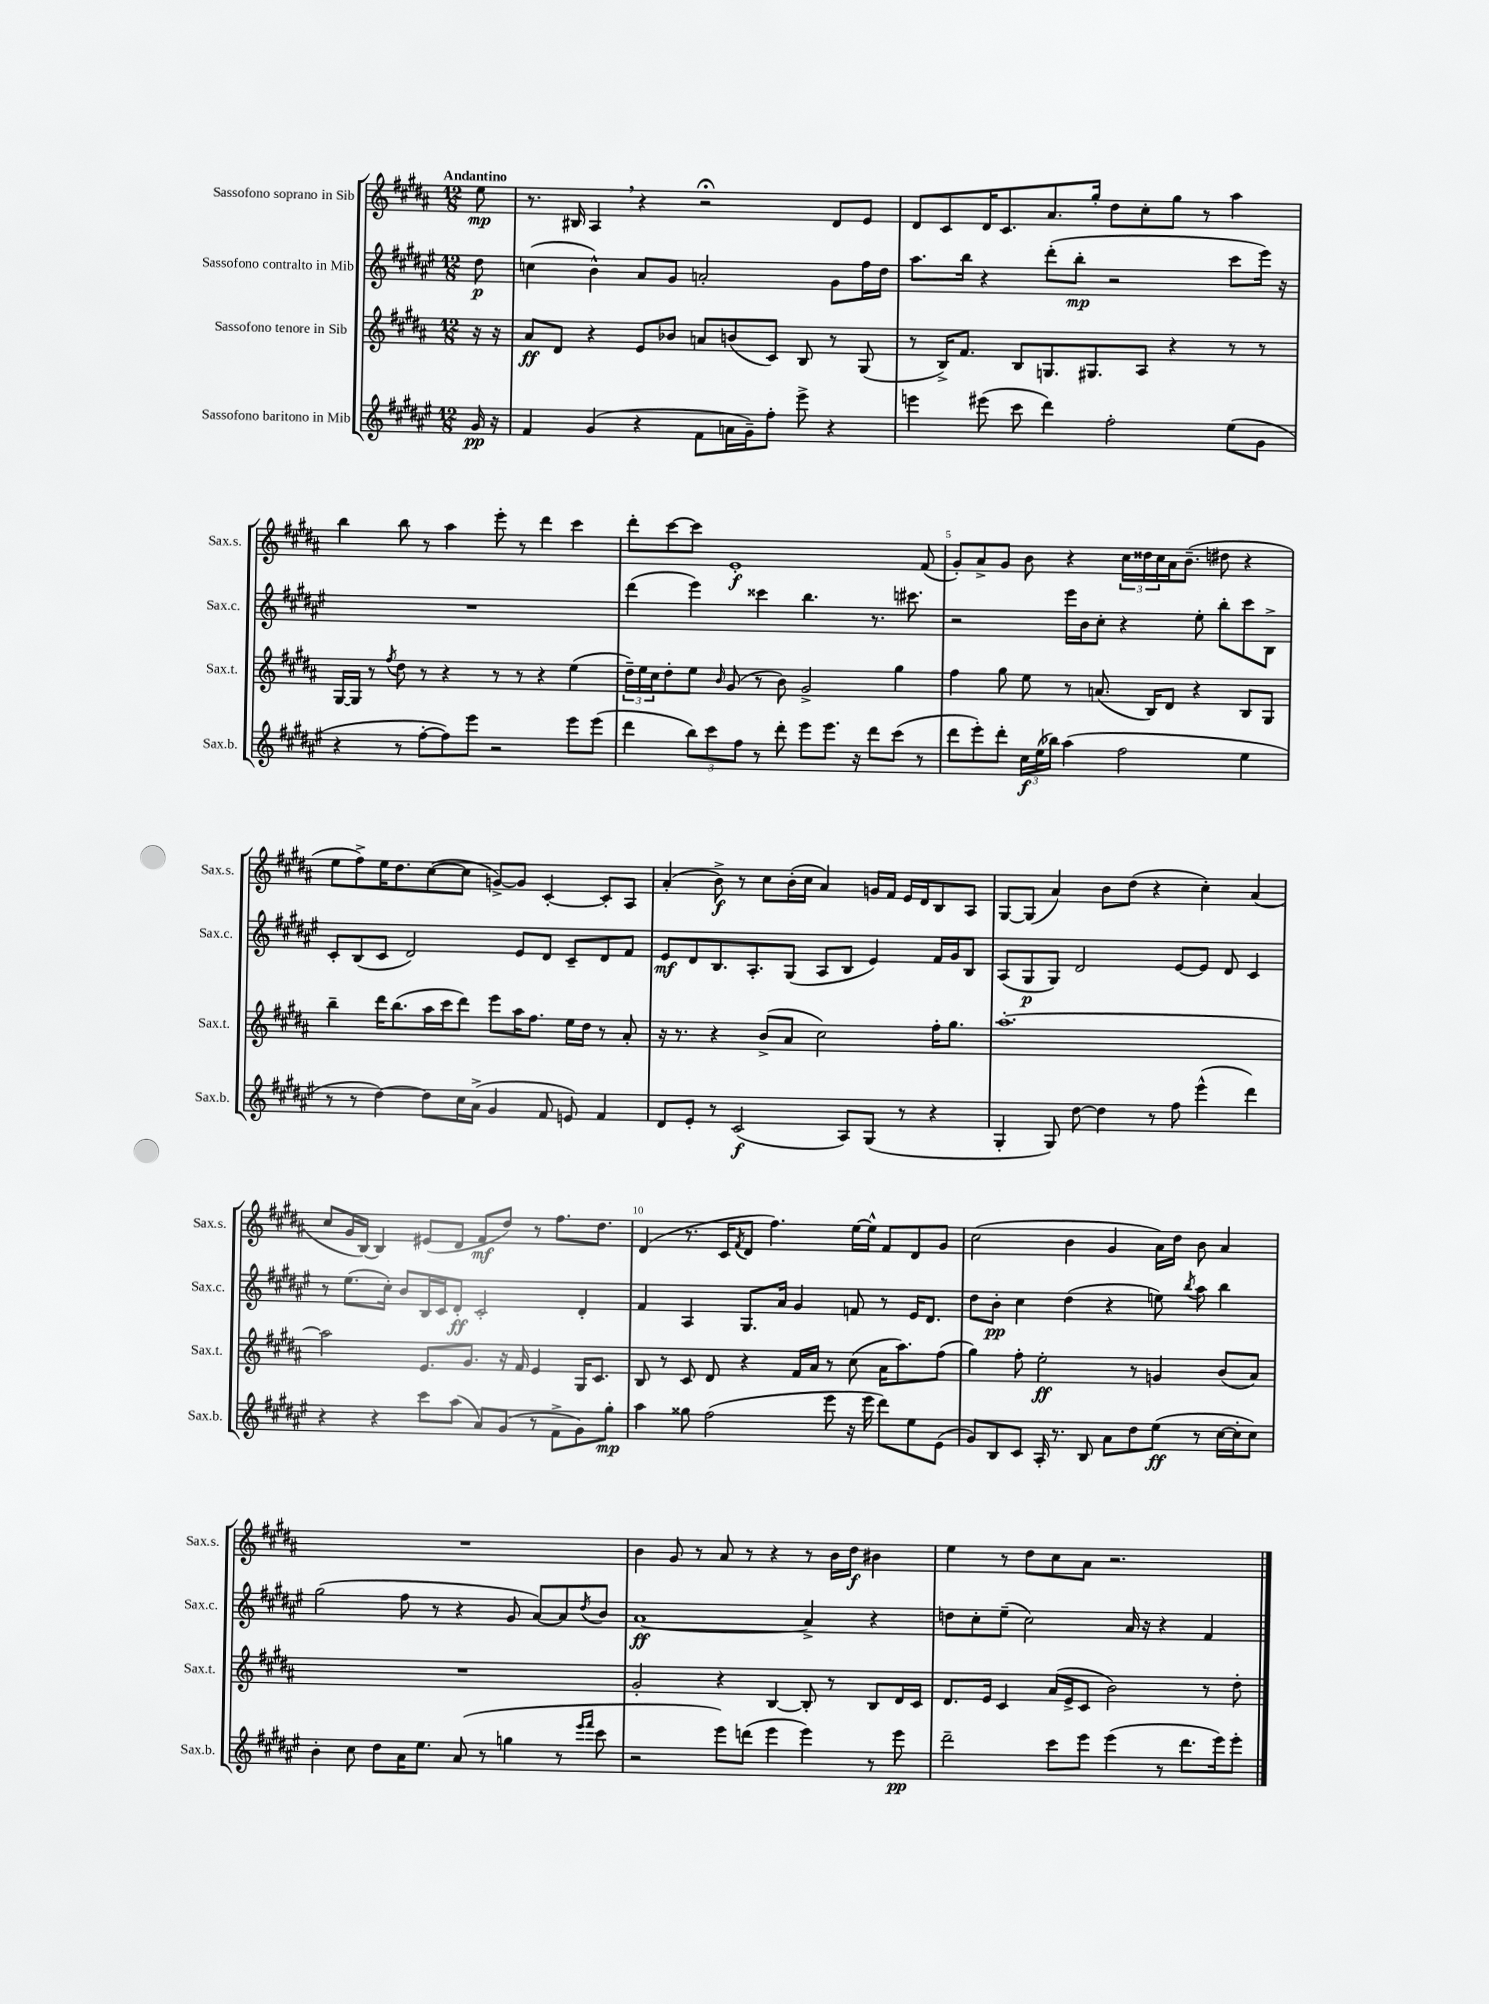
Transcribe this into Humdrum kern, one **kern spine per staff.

**kern	**kern	**kern	**kern
*staff4	*staff3	*staff2	*staff1
*clefG2	*clefG2	*clefG2	*clefG2
*k[f#c#g#d#a#e#]	*k[f#c#g#d#a#]	*k[f#c#g#d#a#e#]	*k[f#c#g#d#a#]
*M12/8	*M12/8	*M12/8	*M12/8
16g#	16r	8dd#	8ee
16r	16r	.	.
=	=	=	=
4f#	8a#	(4cc	8.r
.	8d#	.	.
.	.	.	16B#
(4g#	4r	4b^^)	4A#
4r	8e	8a#	4r
.	8b-	8g#	.
8f#	8a	2a'	2r;
16a	(8b	.	.
16g#~)	.	.	.
8ff#'	8c#)	.	.
8eee#^	8B	.	.
4r	8r	8g#	8d#
.	(8G#	16ff#	8e
.	.	16dd#	.
=	=	=	=
4eee	8r	8.aa#	8d#
.	16B^)	.	8c#
.	8.f#	16bb	.
(8eee#	.	4r	16d#
.	.	.	8.c#
8ccc#	8B	.	.
4ddd#)	8.G	(8ddd#'	8.a#
.	.	8bb'	.
.	8.G#	.	16gg#'
2ff#'	.	2r	8dd#
.	8A#	.	8cc#'
.	4r	.	8gg#
.	.	.	8r
(8ee#	8r	8ccc#	4aa#
8g#	8r	16eee#)	.
.	.	16r	.
=	=	=	=
4r	[16G#	1.r	4bb
.	16G#]	.	.
.	8r	.	.
.	8qff#	.	.
8r	8dd#	.	8bb
[8ff#'	8r	.	8r
8ff#])	4r	.	4aa#
8eee#	.	.	.
2r	8r	.	8eee'
.	8r	.	8r
.	4r	.	4ddd#
8eee#	(4ee	.	4ccc#
(8eee#	.	.	.
=	=	=	=
4ddd#	24dd#~)	(4ddd#	8ddd#'
.	24ee	.	.
.	24cc#	.	.
.	8dd#'	.	[8ccc#
12bb)	8ee	4eee#)	8ccc#]
12ccc#	.	.	.
.	16qqb	.	.
.	(8g#	.	1e'
12ff#	.	.	.
8r	8r	4ccc##	.
8ddd#'	8b)	.	.
8eee#	2g#^	4.bb	.
8.eee#	.	.	.
16r	.	.	.
8ddd#	.	8.r	.
(8ccc#	4gg#	.	.
.	.	8.ccc#	.
8r	.	.	(8f#
=	=	=	=
8ddd#	4ff#	2r	8g#')
8eee#')	.	.	8a#^
8ddd#'	8gg#	.	8g#
24cc#	8ee	.	8b
(24ee#	.	.	.
24bb-)	.	.	.
(4aa#	8r	16eee#	4r
.	.	16b	.
.	(8.a	8cc#'	.
2ff#	.	4r	24cc#
.	.	.	24dd##
.	16B)	.	.
.	.	.	24cc#
.	8d#	.	16a#
.	.	.	(8.b~
.	4r	8ee#'	.
.	.	8bb'	8dd#
4ee#	8B	8ccc#	4r
.	8G#	8B^	.
=	=	=	=
8r	4bb~	8c#'	8ee
8r	.	(8B	8ff#^)
[4dd#)	16ddd#	8c#	16ee
.	(8.bb	.	8.dd#
.	.	2d#)	.
8dd#]	16aa#	.	([8cc#
.	16ccc#	.	.
16cc#	8ddd#)	.	8cc#]
(16a#^	.	.	.
4g#	8eee	.	[8g^)
.	16aa#	8e#	8g]
.	8.ff#	.	.
8f#	.	8d#	[4c#'
8e)	16ee	8c#~	.
.	16dd#	.	.
4f#	8r	8d#	8c#']
.	8a#'	8f#	8A#
=	=	=	=
8d#	16r	8e#	(4a#'
.	8.r	.	.
8e#'	.	8d#	.
8r	4r	8.B	8b^)
(2c#	.	.	8r
.	.	8.A#'	.
.	(8b^	.	8cc#
.	8a#	(8G#	(16b'
.	.	.	16cc#
.	2cc#)	8A#	4a#)
8A#)	.	8B	.
(8G#	.	4e#)	16g
.	.	.	16f#
8r	.	.	16e
.	.	.	16d#
4r	16ff#'	16f#	8B
.	8.gg#	16g#	.
.	.	8B	8A#
=	=	=	=
4G#'	[1.aa#'	(8A#	[8G#
.	.	8G#	(8G#]
8G#)	.	8G#)	4a#)
[8dd#	.	2d#	.
4dd#]	.	.	8b
.	.	.	(8dd#
8r	.	.	4r
8ff#	.	[8e#	.
(4eee#^^	.	8e#]	4cc#')
.	.	8d#	.
4ddd#)	.	4c#	(4a#
=	=	=	=
4r	2aa#]	8r	8cc#
.	.	(8.ee#	16g#
.	.	.	[16B)
4r	.	.	4B]
.	.	16cc#')	.
.	.	8b	.
8ccc#	8.e	16B	(8e#
.	.	16c#	.
(8aa#	.	8d#'	8d#
.	8.g#	.	.
8a#)	.	2c#'	8f#
(8g#	16r	.	8dd#)
.	16f#	.	.
8r	4e	.	8r
8f#^	.	.	8.ff#
8g#)	16G#	4d#'	.
.	8.c#	.	8.dd#
8gg#'	.	.	.
=	=	=	=
4aa#	8B	4f#	(4d#
.	8r	.	.
8gg##	8c#	4A#	8.r
(2ff#	8d#	.	.
.	.	.	16c#
.	.	.	8qf#
.	4r	8.G#	8d#
.	.	.	4.ff#)
.	.	16a#	.
.	16f#	4g#	.
.	16a#	.	.
8eee#	8r	.	.
16r	(8cc#	8f	[16ee
16eee#	.	.	16ee^^]
8ddd#)	16a#	8r	8f#
.	8.aa#)	.	.
8ee#	.	16e#	8d#
.	.	8.d#	.
(8e#	(8ff#	.	8g#
=	=	=	=
8g#)	4gg#)	8dd#	(2cc#
8B	.	8b'	.
8c#	8ff#'	4cc#	.
16A#'	2ee'	.	.
8.r	.	.	.
.	.	(4dd#	4b
8B	.	.	.
8a#	.	4r	4g#
8dd#	8r	.	.
(8ee#	4g	8ee)	16a#)
.	.	.	16dd#
.	.	8qbb	.
8r	.	8aa#	8b
[16cc#	(8b	4bb	4a#
16cc#']	.	.	.
8cc#)	8a#)	.	.
=	=	=	=
4b'	1.r	(2gg#	1.r
8cc#	.	.	.
8dd#	.	.	.
16a#	.	8ff#	.
8.ee#	.	.	.
.	.	8r	.
(8a#	.	4r	.
8r	.	.	.
4gg	.	8g#	.
.	.	[8a#)	.
8r	.	8a#]	.
16qqeee#	.	.	.
16qqfff#	.	8qdd#	.
8ccc#	.	8b	.
=	=	=	=
2r	2g#'	[1a#	4b
.	.	.	8g#
.	.	.	8r
8eee#)	4r	.	8a#
(8ddd	.	.	8r
4eee#	[4B	.	4r
4eee#)	8B']	4a#^]	8r
.	8r	.	16b
.	.	.	16dd#
8r	8B	4r	4b#
8eee#	16d#	.	.
.	16c#	.	.
=	=	=	=
2ddd#~	8.d#	8dd	4ee
.	.	8cc#'	.
.	16e	.	.
.	4c#	(8ee#~	8r
.	.	2cc#)	8dd#
8ccc#	(16a#	.	8cc#
.	16e^	.	.
8eee#	8c#	.	8a#
(4eee#	2b)	.	2.r
.	.	16a#	.
.	.	16r	.
8r	.	4r	.
8.ddd#	.	.	.
.	8r	4f#	.
16eee#)	.	.	.
8eee#'	8dd#'	.	.
==	==	==	==
*-	*-	*-	*-
